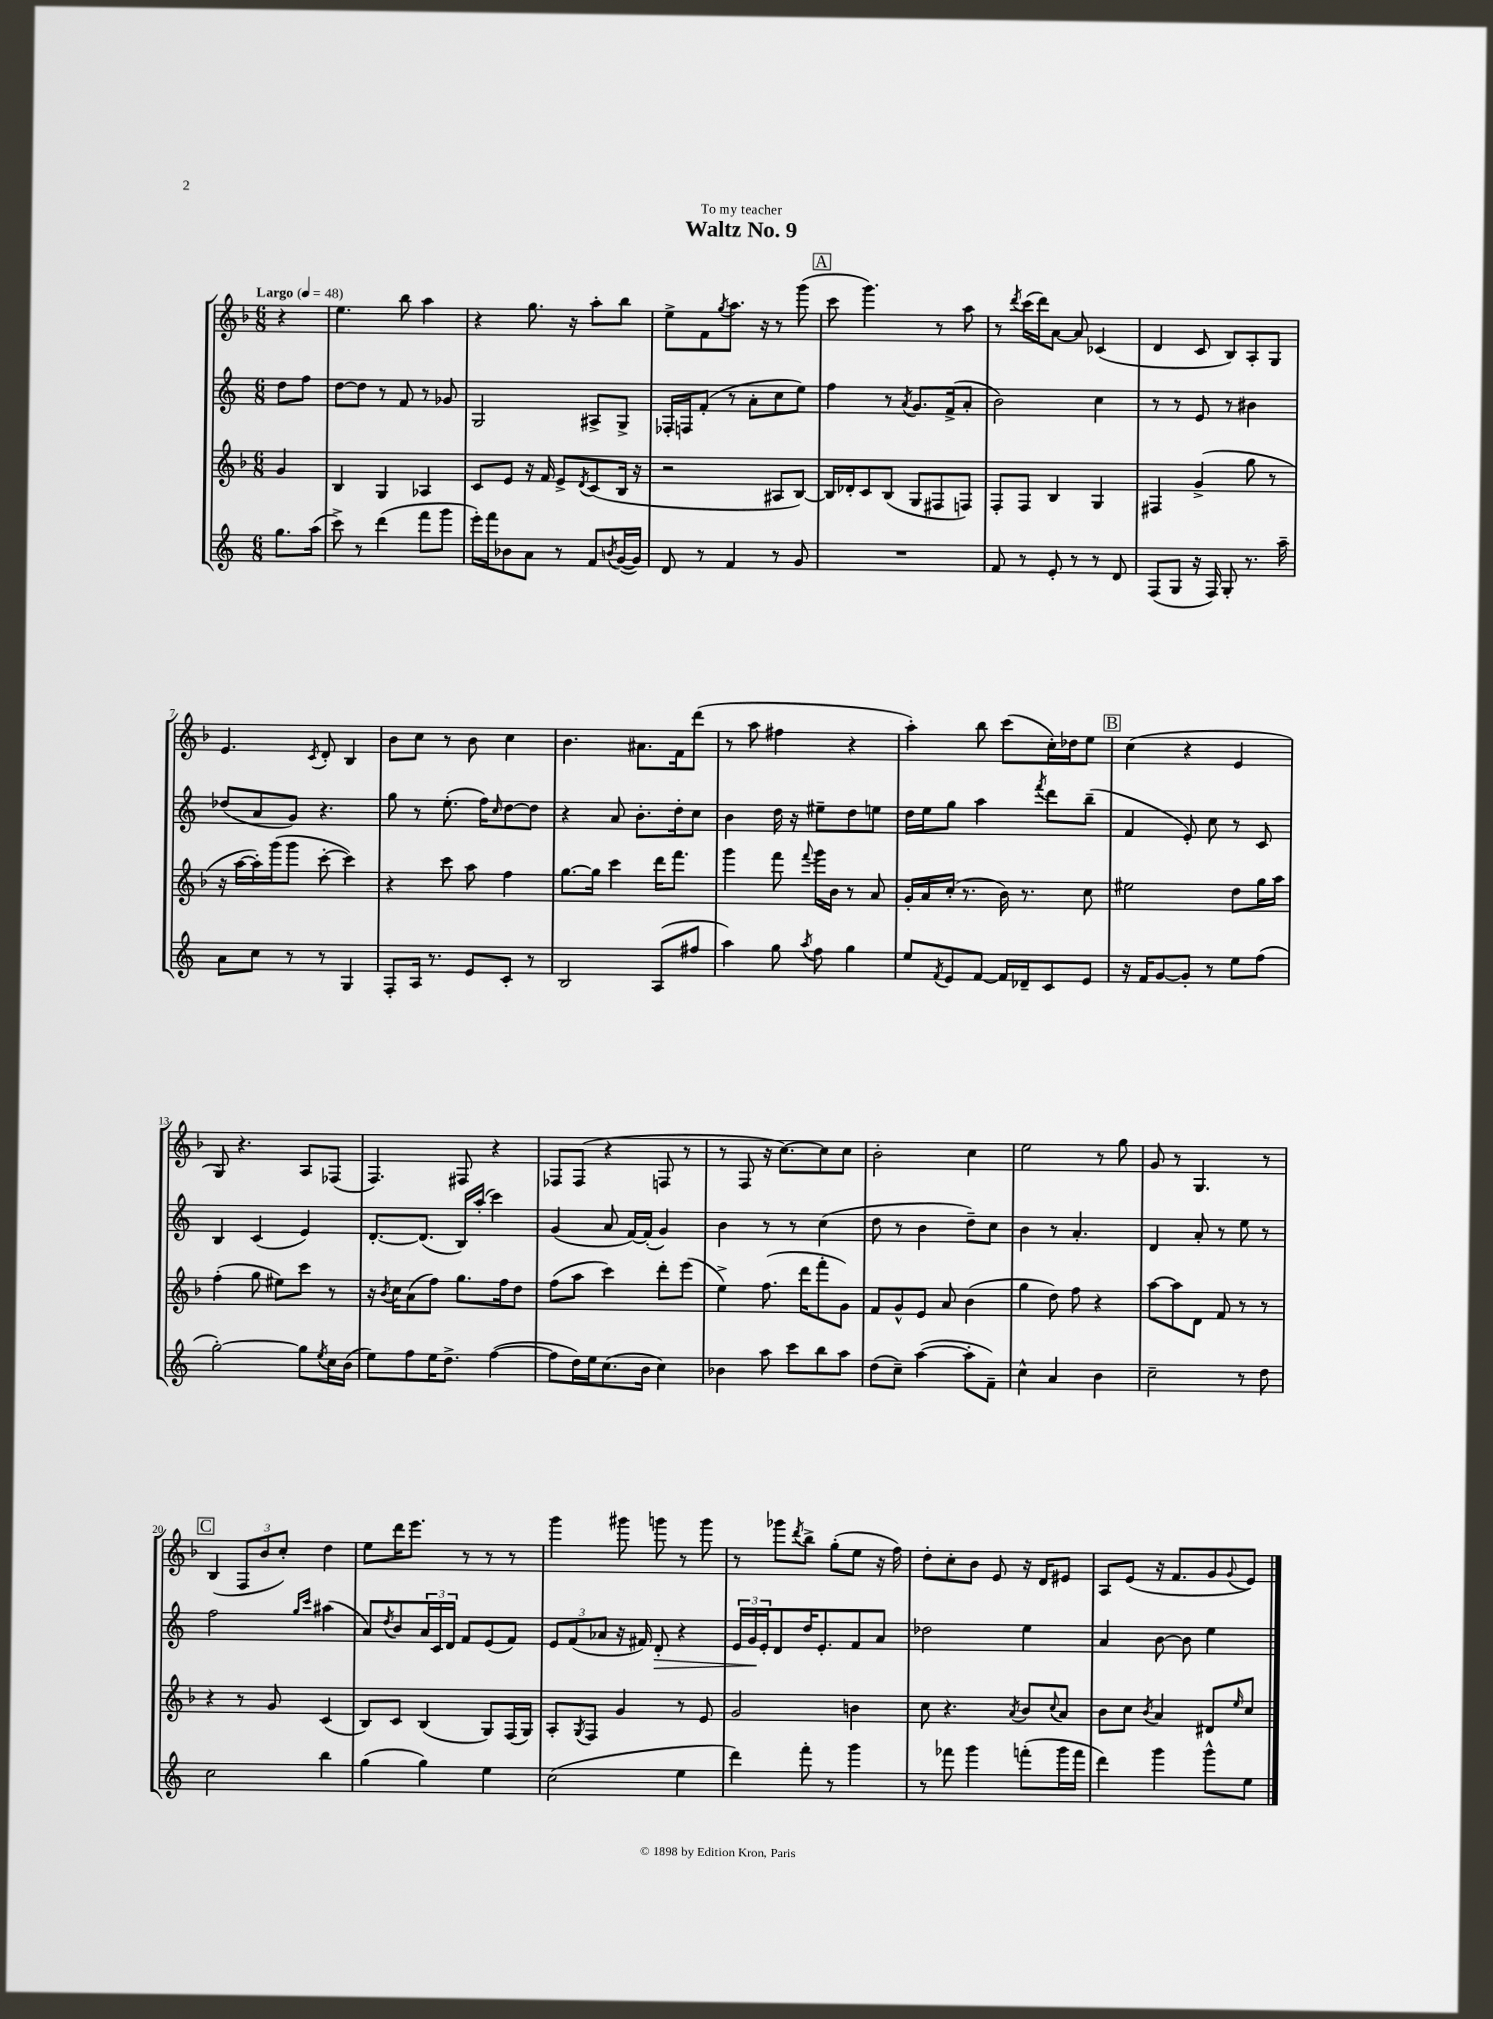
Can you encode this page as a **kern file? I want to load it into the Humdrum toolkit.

**kern	**kern	**kern	**dynam	**kern
*part4	*part3	*part2	*part2	*part1
*staff4	*staff3	*staff2	*staff2	*staff1
*clefG2	*clefG2	*clefG2	*	*clefG2
*k[]	*k[b-]	*k[]	*	*k[b-]
*M6/8	*M6/8	*M6/8	*	*M6/8
*MM48	*MM48	*MM48	*	*MM48
=	=	=	=	=
!	!	!	!	!LO:TX:a:B:t=Largo
8.gg\L	4g/	8dd\L	.	4r
.	.	8ff\J	.	.
(16aa\Jk	.	.	.	.
=1	=1	=1	=1	=1
8ccc^\)	4B-/	[8dd\L	.	4.ee\
8r	.	8dd\J]	.	.
(4ddd\	4G/	8r	.	.
.	.	8f/	.	8bb-\
8fff\L	4A-X/	8r	.	4aa\
8ggg\J	.	8g-X/	.	.
=2	=2	=2	=2	=2
16eee'\LL)	8c/L	2G/	.	4r
16fff\J	.	.	.	.
8b-X\	8e/J	.	.	.
8a\J	16r	.	.	8.gg\
.	16f/	.	.	.
8r	8e^/L	.	.	.
.	.	.	.	16r
.	8qd/	.	.	.
8f/L	(8c/	8A#X^/L	.	8aa'\L
8qbn/	.	.	.	.
([16g/L	16B-/Jk	8G^/J	.	8bb-\J
16g/JJ])	16r	.	.	.
=3	=3	=3	=3	=3
8d/	2r	16F-X'/LL	.	8ee^\L
.	.	16Fn/J	.	.
8r	.	(8f'/J	.	8f\
.	.	.	.	8qgg/
4f/	.	8r	.	8.aa\J
.	.	8a'\L	.	.
.	.	.	.	16r
8r	8A#X/L	8cc\	.	8r
8g/	[8B-/J)	8ee\J)	.	(8ggg\
!!LO:REH:place=s1:t=A
=4	=4	=4	=4	=4
2.r	16B-/LL]	4ff\	.	8ccc\
.	16d-X'/J	.	.	.
.	8c/	.	.	4.ggg\)
.	(8B-/J	8r	.	.
.	.	8qa/	.	.
.	8G/L	8.g/L	.	.
.	8F#X/	.	.	8r
.	.	(16f^/k	.	.
.	8Fn/J)	8a'/J	.	8aa\
=5	=5	=5	=5	=5
8f/	8F'/L	2b\)	.	8r
.	.	.	.	8qddd/
8r	8F/J	.	.	(16ccc\LL
.	.	.	.	16ddd\J)
8e'/	4B-/	.	.	[8a\J
8r	.	.	.	8a/]
8r	4G/	4cc\	.	(4c-X/
8d/	.	.	.	.
=6	=6	=6	=6	=6
(8F/L	4F#X/	8r	.	4d/
8G/J	.	8r	.	.
16r	(4g^/	8e/	.	8c/
16F/)	.	.	.	.
8G'/	.	8r	.	8B-/L)
8.r	8gg\	4b#X\	.	8A'/
.	8r	.	.	8G/J
16aa~\	.	.	.	.
!!LO:LB:g=z
=7	=7	=7	=7	=7
8a\L	16r	(8dd-X/L	.	4.e/
.	[16aa\LL	.	.	.
8cc\J	16aa'\])	8a/	.	.
.	(16ggg\J	.	.	.
8r	8ggg\J	8g/J)	.	.
.	.	.	.	8qc/
8r	[8ccc'\	4.r	.	8d'/
4G/	4ccc\])	.	.	4B-/
=8	=8	=8	=8	=8
8F'/L	4r	8gg\	.	8b-\L
16A/Jk	.	8r	.	8cc\J
8.r	.	.	.	.
.	8ccc\	(8.ee'\	.	8r
8e/L	8aa\	.	.	8b-\
.	.	16ff\KL)	.	.
.	.	16qqcc/	.	.
8c'/J	4ff\	[8dd\	.	4cc\
8r	.	8dd\J]	.	.
=9	=9	=9	=9	=9
2B/	[8.gg\L	4r	.	4.b-\
.	16gg\Jk]	.	.	.
.	4ccc\	8a/	.	.
.	.	8.b'\L	.	8.a#X\L
(8A/L	16ddd\KL	.	.	.
.	8.fff\J	16dd'\k	.	16f\k
8ff#X/J	.	8cc\J	.	(8ddd\J
=10	=10	=10	=10	=10
4aa\)	4ggg\	4b\	.	8r
.	.	.	.	8aa\
8gg\	8fff\	16dd\	.	4ff#X\
.	.	16r	.	.
8qaa/	8qqfff/	.	.	.
8ff\	16ggg\LL	8ee#X~\L	.	.
.	16b-\JJ	.	.	.
4gg\	8r	8dd\	.	4r
.	8a/	8een\J	.	.
=11	=11	=11	=11	=11
8ee/L	16g'/LL	16dd\LL	.	4aa'\)
.	16a/	16ee\J	.	.
8qf/	.	.	.	.
8e/	(16cc'/JJ	8gg\J	.	.
.	8.r	.	.	.
[8f/J	.	4aa\	.	8bb-\
16f/LL]	16b-\)	.	.	(8ccc\L
16d-X~/J	8.r	.	.	.
.	.	8qfff/	.	.
8c/	.	8ddd\L	.	16cc'\L)
.	.	.	.	16dd-X\J
8e/J	8cc\	(8bb~\J	.	8ee\J
!!LO:REH:place=s1:t=B
=12	=12	=12	=12	=12
16r	2ee#X\	4f/	.	(4cc\
16f/KL	.	.	.	.
[8g/	.	.	.	.
8g'/J]	.	8e'/)	.	4r
8r	.	8cc\	.	.
8ee\L	8dd\L	8r	.	4e/
(8ff\J	16gg\L	8c/	.	.
.	16aa\JJ	.	.	.
!!LO:LB:g=z
=13	=13	=13	=13	=13
[2gg'\)	(4ff'\	4B/	.	8G/)
.	.	.	.	4.r
.	8gg\	(4c/	.	.
.	8ee#X\L)	.	.	.
8gg\L]	8ccc\J	4e/)	.	8A/L
8qee/	.	.	.	.
16cc\L	8r	.	.	(8F-X/J
(16b\JJ	.	.	.	.
=14	=14	=14	=14	=14
8ee\L)	16r	[8.d'/L	.	4.F/)
.	8qb-/	.	.	.
.	16cc\KL	.	.	.
8ff\	(8a\	.	.	.
.	.	(8.d/J]	.	.
16ee\K	8ff\J)	.	.	.
8.dd^\J	.	.	.	.
.	8.gg\L	16B/LL)	.	8F#X/
.	.	(16aa'/JJ	.	.
([4ff\	.	4ccc\)	.	4r
.	16ff\k	.	.	.
.	8dd\J	.	.	.
=15	=15	=15	=15	=15
8ff\L]	(8ff\L	(4g/	.	8F-X/L
16dd\L)	8aa\J	.	.	(8F-/J
16ee\J	.	.	.	.
(8.cc\	4ccc\)	8a/	.	4r
.	.	[16f/LL)	.	.
16b\Jk	.	(16f'/JJ]	.	.
4cc\)	8ddd'\L	4g/)	.	8Fn/
.	(8eee\J	.	.	8r
=16	=16	=16	=16	=16
4b-X\	4ee^\)	4b\	.	8r
.	.	.	.	8F/
8aa\	(8.ff\	8r	.	16r
.	.	.	.	[8.cc\L)
8ccc\L	.	8r	.	.
.	16ddd\KL	.	.	.
8bb\	8fff'\	(4cc\	.	8cc\]
8aa\J	8g\J)	.	.	8cc\J
=17	=17	=17	=17	=17
(8dd\L	8f/L	8dd\	.	2b-'\
8cc~\J)	8g^^/	8r	.	.
([4aa\	8e/J	4b\	.	.
.	8a/	.	.	.
8aa'\L]	(4b-\	8dd~\L)	.	4cc\
8f~\J)	.	8cc\J	.	.
=18	=18	=18	=18	=18
4cc^^\	4gg\	4b\	.	2ee\
4a/	8dd\)	8r	.	.
.	8ff\	4.a'/	.	.
4b\	4r	.	.	8r
.	.	.	.	8gg\
=19	=19	=19	=19	=19
2cc~\	[8aa\L	4d/	.	8g/
.	8aa\]	.	.	8r
.	8d\J	8a'/	.	4.G/
.	8f/	8r	.	.
8r	8r	8ee\	.	.
8dd\	8r	8r	.	8r
!!LO:LB:g=z
!!LO:REH:place=s1:t=C
=20	=20	=20	=20	=20
2cc\	4r	2ff\	.	(4B-/
.	8r	.	.	12F/L
.	.	.	.	12b-/
.	8g/	.	.	.
.	.	.	.	12cc'/J)
.	.	16qqgg/LL	.	.
.	.	16qqccc/JJ	.	.
4bb\	(4c/	(4aa#X\	.	4dd\
=21	=21	=21	=21	=21
(4gg\	8B-/L)	8a/L)	.	8ee\L
.	.	8qdd/	.	.
.	8c/J	8b/	.	16ddd\K
.	.	.	.	8.eee\J
4gg\)	(4B-/	24a/L	.	.
.	.	24c/	.	.
.	.	24d/JJ	.	.
.	.	8f/L	.	8r
4ee\	8G/L)	(8e/	.	8r
.	(16F/L	8f/J)	.	8r
.	16G/JJ)	.	.	.
=22	=22	=22	=22	=22
(2cc\	8A'/L	12e/L	.	4ggg\
.	.	(12f/	.	.
.	8qG/	.	.	.
.	8F/J	.	.	.
.	.	12a-X/J	.	.
.	4g/	16r	.	8ggg#X\
.	.	16f#X/)	.	.
!	!	!	!LO:HP:b	!
.	.	8d'/	>	8gggn\
4ee\	8r	4r	.	8r
.	8e/	.	.	8ggg\
=23	=23	=23	=23	=23
4ddd\)	2g/	24e/LL	.	8r
.	.	24g/	.	.
.	.	24e'/J	]	.
.	.	8d/	.	8ggg-X\L
.	.	.	.	8qddd/
8fff'\	.	16dd/K	.	8bb-^\J
.	.	8.e'/	.	.
8r	.	.	.	(8gg'\L
4ggg\	4bn\	8f/	.	8ee\J
.	.	8a/J	.	16r
.	.	.	.	16ff\)
=24	=24	=24	=24	=24
8r	8cc\	2dd-X\	.	8dd'\L
8fff-X\	4.r	.	.	8cc'\
4ggg\	.	.	.	8b-\J
.	.	.	.	8e/
.	8qa/	.	.	.
(8fffn'\L	8b-/L	4ee\	.	16r
.	.	.	.	16d/KL
.	8qqcc/	.	.	.
16ggg\L	8a/J	.	.	8e#X/J
16fff\JJ	.	.	.	.
=25	=25	=25	=25	=25
4ddd\)	8b-\L	4a/	.	8A/L
.	8cc\J	.	.	(8e/J
.	8qb-/	.	.	.
4ggg\	4a/	[8b\	.	16r
.	.	.	.	8.f/L
.	.	8b\]	.	.
8ggg^^\L	8d#X/L	4ee\	.	8g/
.	16qqee/	.	.	8qqg/
8ee\J	8cc/J	.	.	8e/J)
==	==	==	==	==
*-	*-	*-	*-	*-
